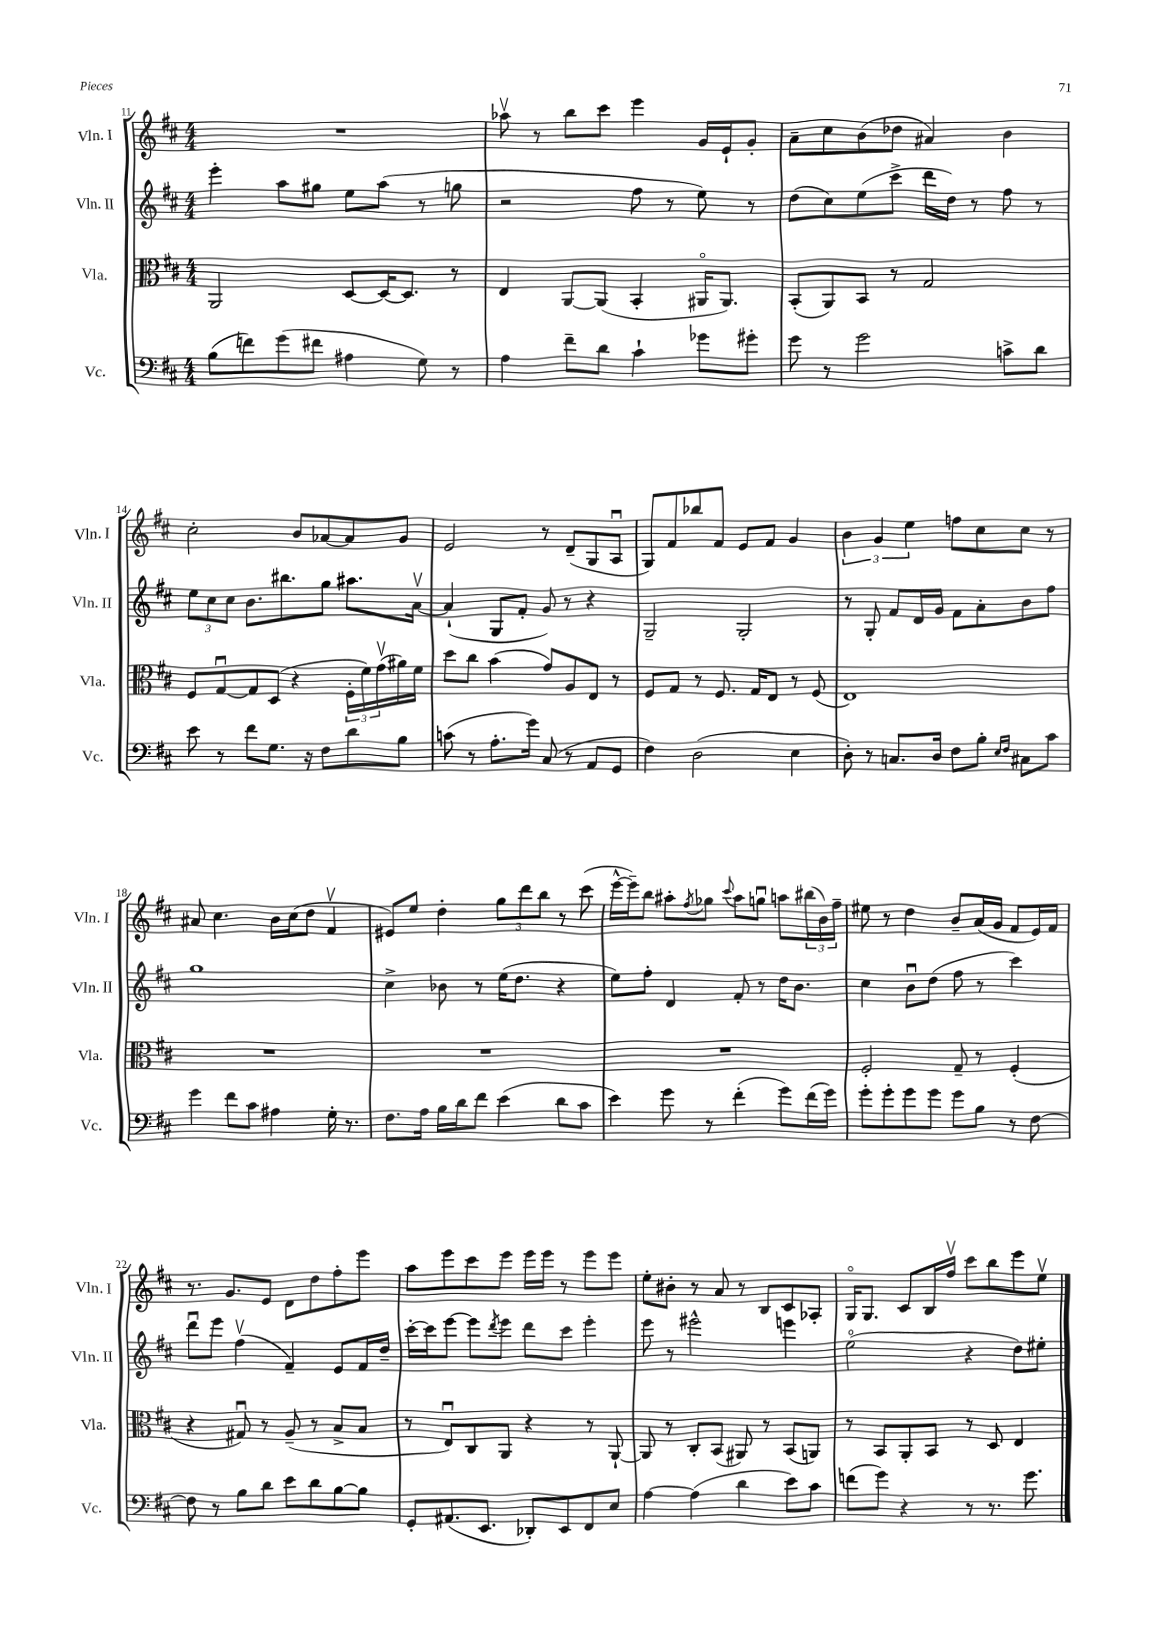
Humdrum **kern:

**kern	**kern	**kern	**kern
*staff4	*staff3	*staff2	*staff1
*clefF4	*clefC3	*clefG2	*clefG2
*k[f#c#]	*k[f#c#]	*k[f#c#]	*k[f#c#]
*M4/4	*M4/4	*M4/4	*M4/4
(8B\L	2AA/	4eee'\	1r
8f\)	.	.	.
(8g\	.	8aa\L	.
8f#\J	.	8gg#\J	.
4A#\	[8D/L	8ee\L	.
.	16D/_K	(8aa\J	.
.	8.D/]J	.	.
8G\)	.	8r	.
8r	8r	8gg\	.
=	=	=	=
4A\	4E/	2r	8aa-v\
.	.	.	8r
8f#~\L	[8AA/L	.	8bb\L
8d\J	(8AA/]J	.	8ccc#\J
4c#`\	4BB'/	8ff#\	4eee\
.	.	8r	.
8g-\L	16AA#o/LK	8ee\)	16g/LL
.	8.AA#/J)	.	16e`/J
8g#'\J	.	8r	8g'/J
=	=	=	=
8g\	(8BB'/L	(8dd\L	8a~\L
8r	8AA/)	8cc#\)	8cc#\
2g\	8BB/J	(8ee\	(8b\
.	8r	8ccc#^\J	8dd-\J
.	2G/	16ddd\LL	4a#/)
.	.	16dd\JJ)	.
.	.	8r	.
8c^\L	.	8ff#\	4b\
8d\J	.	8r	.
=	=	=	=
8e\	8F#/L	12ee\L	2cc#'\
.	.	12cc#\	.
8r	[8Gu/	.	.
.	.	12cc#\J	.
8f#\L	8G/]	8.b\L	.
8.G\J	(8D/J	.	.
.	.	8.bb#\	.
.	4r	.	8b/L
16r	.	.	.
8F#\L	.	8gg\J	[8a-/
8d\	24F#'\LL	8.aa#\L	8a-/]
.	24f#\)	.	.
.	(24gv\	.	.
8B\J	16a#\)	.	8g/J
.	16f#\JJ	[16av\Jk	.
=	=	=	=
(8c\	8dd\L	(4a`/]	2e/
8r	8cc#\J	.	.
8.A'\L	(4b\	8G/L	.
.	.	8f#'/J	.
16g\Jk)	.	.	.
(8C#/	8g/L)	8g/)	8r
8r	8A/	8r	(8d~/L
8AA/L	8E/J	4r	8G/
8GG/J	8r	.	8Au/J
=	=	=	=
4F#\)	8F#/L	2G~/	8G/L)
.	8G/J	.	8f#/
(2D\	8r	.	8bb-/
.	8.F#/	.	8f#/J
.	.	2G'/	8e/L
.	16G/LK	.	.
.	8E/J	.	8f#/J
4E\	8r	.	4g/
.	(8F#/	.	.
=	=	=	=
8D'\)	1E)	8r	6b\
8r	.	8G'/	.
.	.	.	6g/
8.C/L	.	8f#/L	.
.	.	.	6ee\
.	.	16d/L	.
16D/Jk	.	16g/JJ	.
8F#\L	.	8f#\L	8ff\L
8B'\J	.	8a'\	8cc#\
16qqE/LL	.	.	.
16qqF#/JJ	.	.	.
8C#\L	.	8b\	8cc#\J
8c#\J	.	8ff#\J	8r
=	=	=	=
4g\	1r	1gg	8a#/
.	.	.	4.cc#\
8f#\L	.	.	.
8c#\J	.	.	.
4A#\	.	.	16b\LL
.	.	.	(16cc#\J
.	.	.	8dd\J
16G'\	.	.	4f#v/
8.r	.	.	.
=	=	=	=
8.F#\L	1r	4cc#^\	8e#/L)
.	.	.	8ee/J
16A\Jk	.	.	.
16B\LL	.	8b-\	4dd'\
16d\J	.	.	.
8f#\J	.	8r	.
(4e\	.	(16ee\LK	12gg\L
.	.	8.dd\J	.
.	.	.	12ddd\
.	.	.	12bb\J
8d\L	.	4r	8r
8c#\J	.	.	(8ccc#\
=	=	=	=
4e\)	1r	8ee\L)	[16eee^^\LL
.	.	.	16eee~\]J)
.	.	8ff#'\J	8bb\J
8g\	.	4d/	8aa#'\L
.	.	.	8qff#/
8r	.	.	8gg-\J
.	.	.	8qqccc#/
(4f#'\	.	8f#'/	8aa#\L
.	.	8r	8ggu\J
8g\L)	.	16dd\LK	8aa\L
.	.	8.b\J	.
(16f#\L	.	.	(24bb#\L
.	.	.	24b\)
16g\JJ)	.	.	.
.	.	.	24ff#~\JJ
=	=	=	=
8g'\L	2F#'/	4cc#\	8ee#\
8g'\	.	.	8r
8g\	.	8bu\L	4dd\
8g\J	.	(8dd\J	.
8g\L	8G~/	8ff#\	8b~/L
8B\J	8r	8r	(16a/L
.	.	.	16g/JJ
8r	(4F#'/	4ccc#\)	8f#/L
[8F#\	.	.	16e/L)
.	.	.	16f#/JJ
=	=	=	=
8F#\]	4r	8dddu\L	8.r
8r	.	8eee\J	.
.	.	.	8.g/L
8B\L	8G#u/)	(4ff#v\	.
8d\J	8r	.	8e/J
8e\L	(8A~/	4f#~/)	8d\L
8d\	8r	.	8dd\
[8B\	8B^/L	8e/L	8ff#'\
8B\]J	8B/J	16f#/L	8eee\J
.	.	16dd~/JJ	.
=	=	=	=
8GG'/L	8r	[16ccc#'\LL	8aa\L
.	.	16ccc#\]J	.
(8.AA#/	8Eu/L)	[8eee\J	8eee\
.	8C#/	8eee\]L	8ccc#\
8.EE/J	.	.	.
.	.	8qddd/	.
.	8AA/J	8eee\J	8eee\J
8DD-'/L)	4r	8ddd\L	16eee\LL
.	.	.	16eee\JJ
8EE/	.	8ccc#\J	8r
8FF#/	8r	4eee'\	8eee\L
8E/J	[8AA`/	.	8eee\J
=	=	=	=
[4A\	8AA/]	8eee\	8ee'\L
.	8r	8r	8b#'\J
(4A\]	8C#'/L	2eee#^^\	8r
.	(8BB/J	.	8a/
4d\	8AA#/)	.	8r
.	8r	.	8B/L
8e\L)	(8BB/L	4eee\	8c#/
8c#\J	8AA/J)	.	8A-'/J
=	=	=	=
(8f\L	8r	(2eeo\	16Go/LK
.	.	.	8.G/J
8g\J)	8BB/L	.	.
4r	8AA'/	.	8c#/L
.	8BB/J	.	16B/L
.	.	.	16ff#v/JJ
8r	8r	4r	8ccc#\L
8.r	8D/	.	8bb\
.	4E/	8dd\L)	8eee\
8.g\	.	.	.
.	.	8ee#'\J	8eev\J
==	==	==	==
*-	*-	*-	*-
